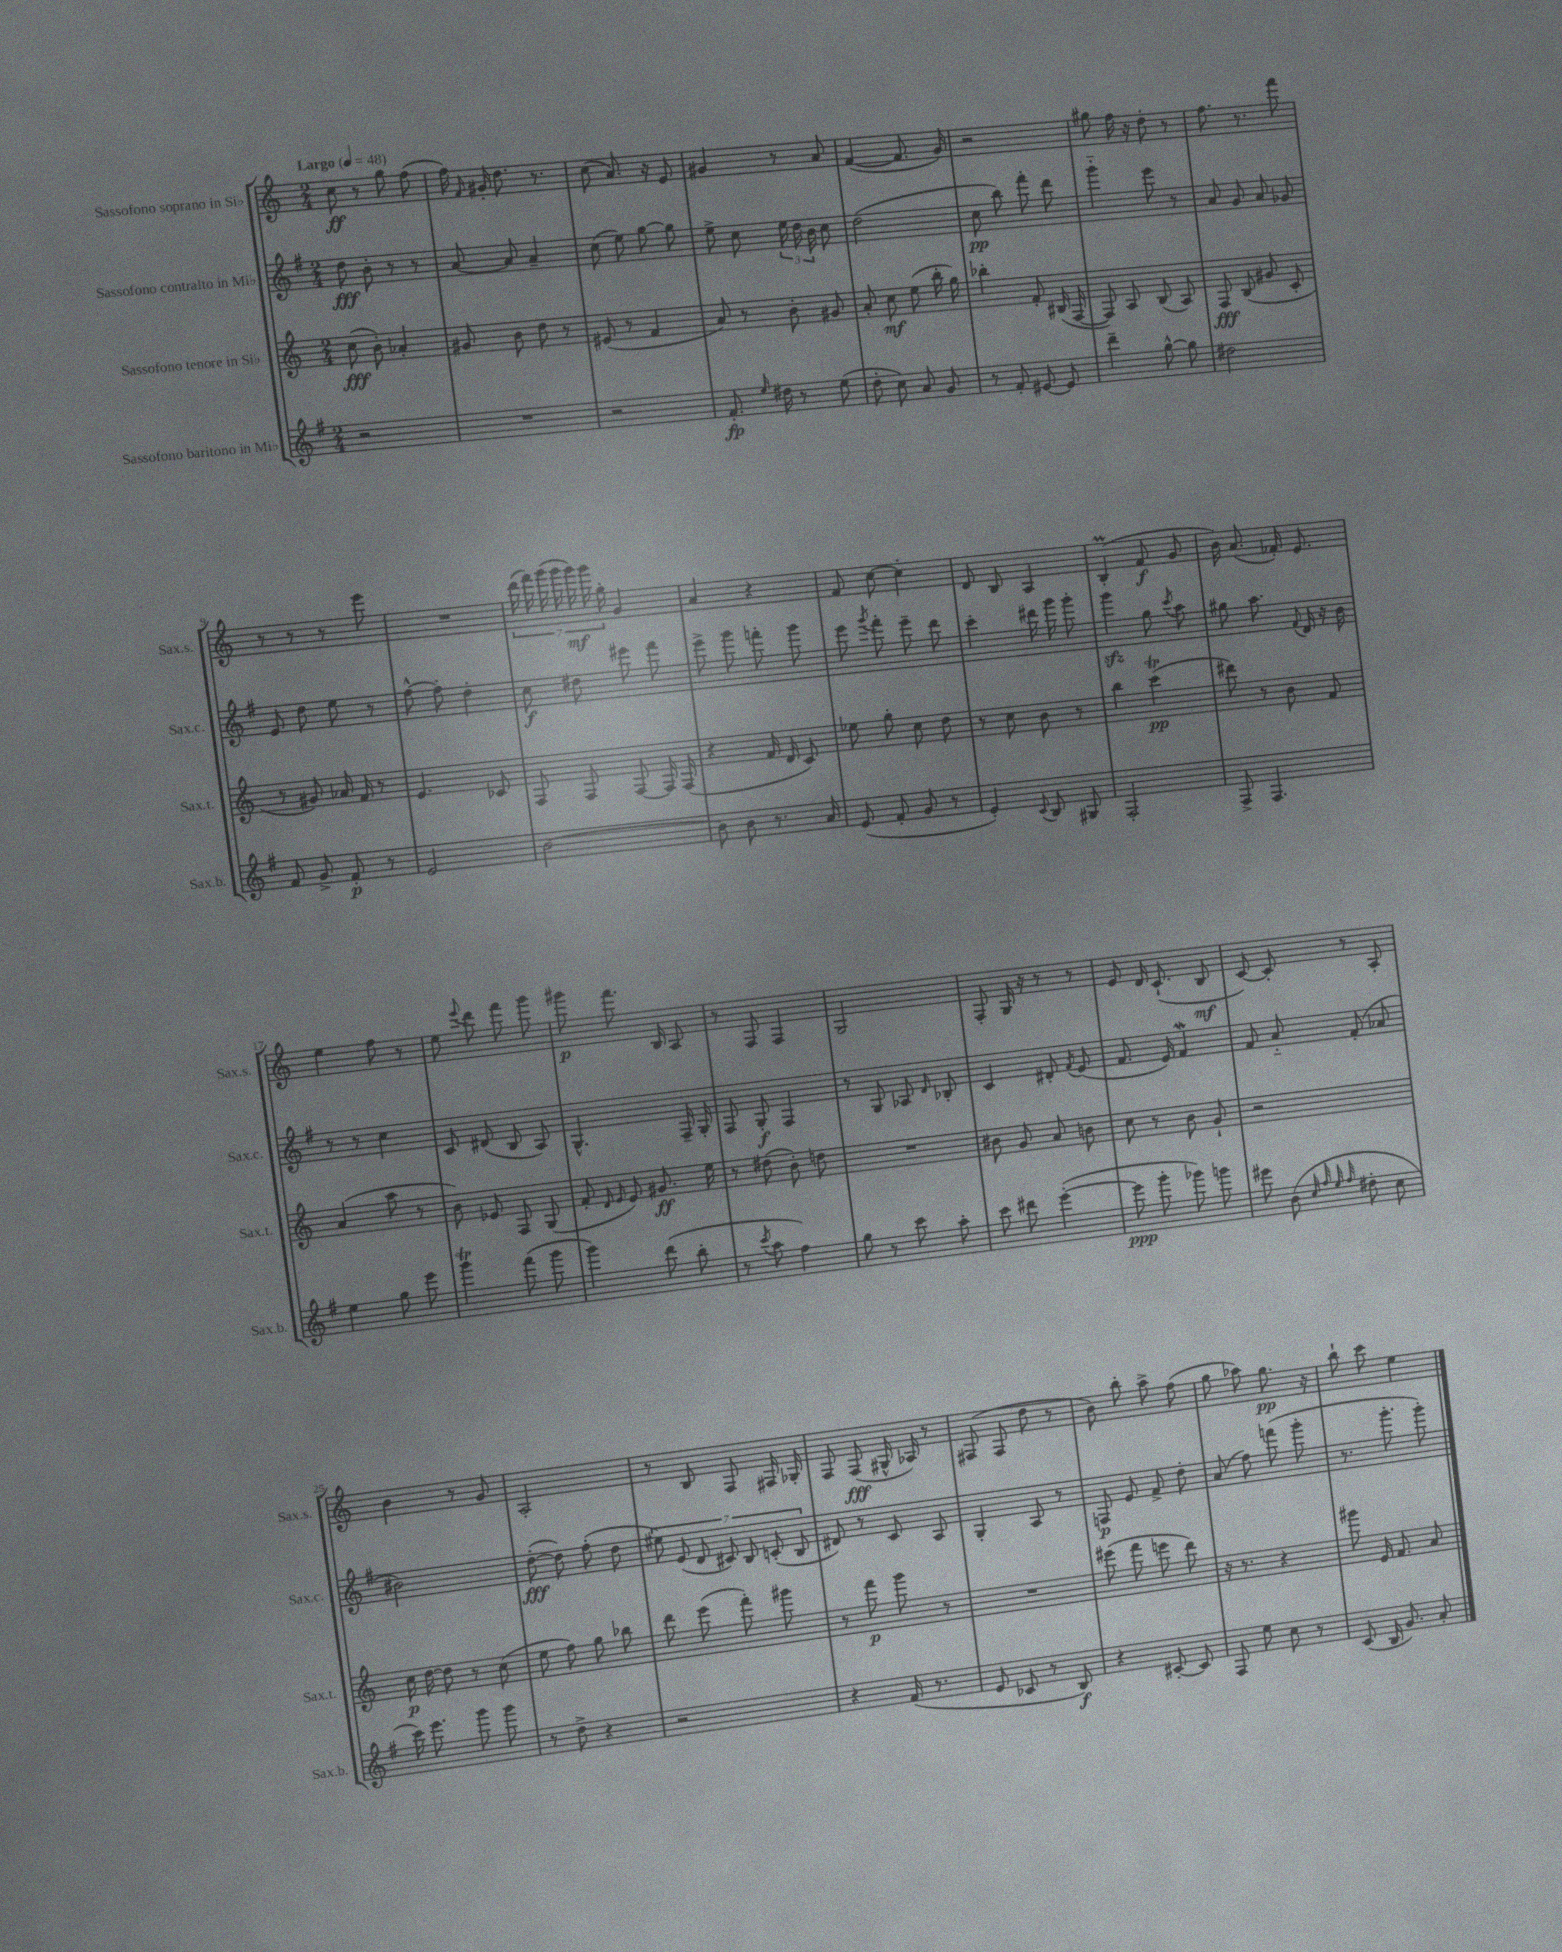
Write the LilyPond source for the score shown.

<<
\new StaffGroup <<
\new Staff = "s0" \with { instrumentName = "Sassofono soprano in Sib" shortInstrumentName = "Sax.s." } {
    \clef treble \key c \major \numericTimeSignature \time 2/4 \tempo "Largo" 4 = 48
    \autoBeamOff c''8\ff r8 g''8 f''8( |
    f''16) \grace { f'16 } gis'16-. d''8. r8. |
    c''8( a'8.) r16 e'8 |
    gis'4 r8 a'8 |
    f'4~( f'8. g'16) |
    r2 |
    gis''8 f''16 r16 d''8-. r8 |
    f''8. r8. f'''8 |
    r8 r8 r8 e'''8 |
    R2 |
    \tuplet 7/4 { d'''16( f'''16) g'''16( g'''16 g'''16\mf) g'''16 g''16-. } g'4 |
    a'4 r4 |
    f'8 c''8~ c''4-. |
    d'8 b8 a4 |
    b4-.\prall( f'8\f g'8 |
    b'16) a'8.( fes'16-.) e'8. |
    e''4 f''8 r8 |
    e''8 \appoggiatura { e'''8 } d'''8 f'''8 g'''8 |
    gis'''8\p f'''8. b16 a8 |
    r8 f8 f4 |
    g2 |
    f8-. g16 r16 r8 r8 |
    e'8 d'16 c'8.-!( b8\mf |
    c'8~) c'8-. r8 a8-. |
    b'4 r8 g'8 |
    a2-. |
    r8 b8 f8 fis16 ges16-. |
    f8 f8\fff( gis16-^ aes16) r8 |
    fis8( fis8 d''8 r8 |
    b'8) b''8-. a''8-> f''8( |
    g''8 aes''8) g''8.\pp r16 |
    b''8-! c'''8 e''4 \bar "|." |
}
\new Staff = "s1" \with { instrumentName = "Sassofono contralto in Mib" shortInstrumentName = "Sax.c." } {
    \clef treble \key g \major \numericTimeSignature \time 2/4
    \autoBeamOff d''8\fff b'8-. r8 r8 |
    a'8~ a'8 a'4-- |
    c''8( e''8) g''8~ g''8 |
    e''8-> c''8 \tuplet 3/2 { e''16 d''16 b'16 } c''8 |
    d''2( |
    c''8\pp b''8) fis'''8-. d'''8 |
    g'''4-_ e'''8 r8 |
    a'8 g'8 a'8 ges'8 |
    e'8 d''8 e''8 r8 |
    fis''8~-^ fis''8-. d''4-. |
    c''8\f dis''8 eis'''8 fis'''8 |
    e'''8-> g'''8 f'''8-. g'''8 |
    e'''8 \acciaccatura { g'''8 } fis'''8-. e'''8-- d'''8 |
    c'''4-. dis'''16 g'''16 g'''8-. |
    g'''4\sfz g''8 \acciaccatura { c'''8 } a''8 |
    gis''8 a''8. \appoggiatura { fis'8 } d'16 r16 b'16 |
    r8 r8 c''4 |
    c'8 dis'8( b8 a8) |
    g4.-^ fis16-- g16-. |
    fis8 g8-.\f fis4 |
    r8 g8 aes8 \grace { d'16 } bes8-. |
    c'4 dis'8-. \acciaccatura { fis'8 } e'8( |
    fis'8. e'16) fis'4\mordent |
    fis'8 a'8-_ fis'8-.( aes'8 |
    bis'2) |
    d''8~-.\fff( d''8) fis''8-.( d''8 |
    \tuplet 7/4 { eis''8) e'8( d'8 cis'8) b8 c'8-.( b8 } |
    dis'8) r8 c'8 a8 |
    g4-. a8 r8 |
    f8\p e'8 fis'8-> d''8-. |
    a'8( fis''8) f'''8( g'''8-. |
    r8. g'''8.-. g'''8-.) \bar "|." |
}
\new Staff = "s2" \with { instrumentName = "Sassofono tenore in Sib" shortInstrumentName = "Sax.t." } {
    \clef treble \key c \major \numericTimeSignature \time 2/4
    \autoBeamOff c''8\fff( b'8-.) aes'4-. |
    gis'8 b'8 d''8 r8 |
    eis'8( r8 f'4 |
    a'8) r8 b'8-. gis'8 |
    a'8-. c''8\mf e''8( b''16-. g''16) |
    bes''4-. f'8-. bis16( f16~ |
    f8) a8 b8( a8) |
    f8\fff b8( gis'8 c'8-. |
    r8 gis'8) aes'16 f'16 r8 |
    e'4. ces'8 |
    f8 f8 f8~ f16 f16( |
    r4 f'16 d'16 c'8) |
    ees''8 g''8-. c''8 d''8 |
    r8 c''8 b'8 r8 |
    b''4 c'''4\trill\pp( |
    dis'''8) r8 b'8 f'8 |
    a'4( a''8 r8 |
    b'8) ees'8 f8 g8( |
    f'8-. \grace { d'16 e'16 } e'8) gis'8.\ff e''16 |
    r8 dis''8( b'8-.) d''8 |
    R2 |
    bis'8 g'8 a'8 b'8 |
    c''8 r8 b'8 g'8-! |
    r2 |
    c''16\p d''16~ d''8 r8 c''8( |
    e''8 f''8) g''8 bes''8 |
    d'''8 e'''8( f'''8-.) gis'''8 |
    r8 f'''8\p g'''8 r8 |
    R2 |
    eis'''8( f'''8 e'''8 d'''8) |
    r16 r8. r4 |
    gis'''8 e'16 f'8. a'8 \bar "|." |
}
\new Staff = "s3" \with { instrumentName = "Sassofono baritono in Mib" shortInstrumentName = "Sax.b." } {
    \clef treble \key g \major \numericTimeSignature \time 2/4
    \autoBeamOff r2 |
    R2 |
    r2 |
    fis'8.-.\fp \grace { e''16 } dis''16 r8 e''8( |
    d''8-. c''8) a'8 g'8 |
    r8 fis'8-. eis'8~ eis'8 |
    d'''4-- g''8~-^ g''8 |
    dis''2 |
    fis'8 g'8-> fis'8-.\p r8 |
    e'2 |
    b'2~ |
    b'8 b'8 r8. a'16 |
    e'8( fis'8-. g'8 r8 |
    e'4-.) \appoggiatura { c'8 } b8 gis8 |
    fis2-. |
    fis8-> fis4. |
    e''4 g''8 e'''8 |
    g'''4\trill fis'''8( g'''8 |
    g'''4) d'''8( b''8-. |
    r8 \acciaccatura { c'''8 } a''8 fis''4) |
    g''8 r8 c'''8 a''8-. |
    c'''8 dis'''8 e'''4~-.( |
    e'''8\ppp g'''8-. ges'''8) g'''8 |
    eis'''8 b'8( \grace { c''32 fis''32 e''32 fis''32 } dis''8-. c''8 |
    c'''16) e'''8. g'''8 g'''8 |
    r8 d''8-> r4 |
    r2 |
    r4 fis'16( r8. |
    e'8 ces'8 r8 b8\f) |
    r4 cis'8~-. cis'8 |
    fis8 e''8 c''8 r8 |
    c'8( b16 g'8.) a'8-. \bar "|." |
}
>>
>>
